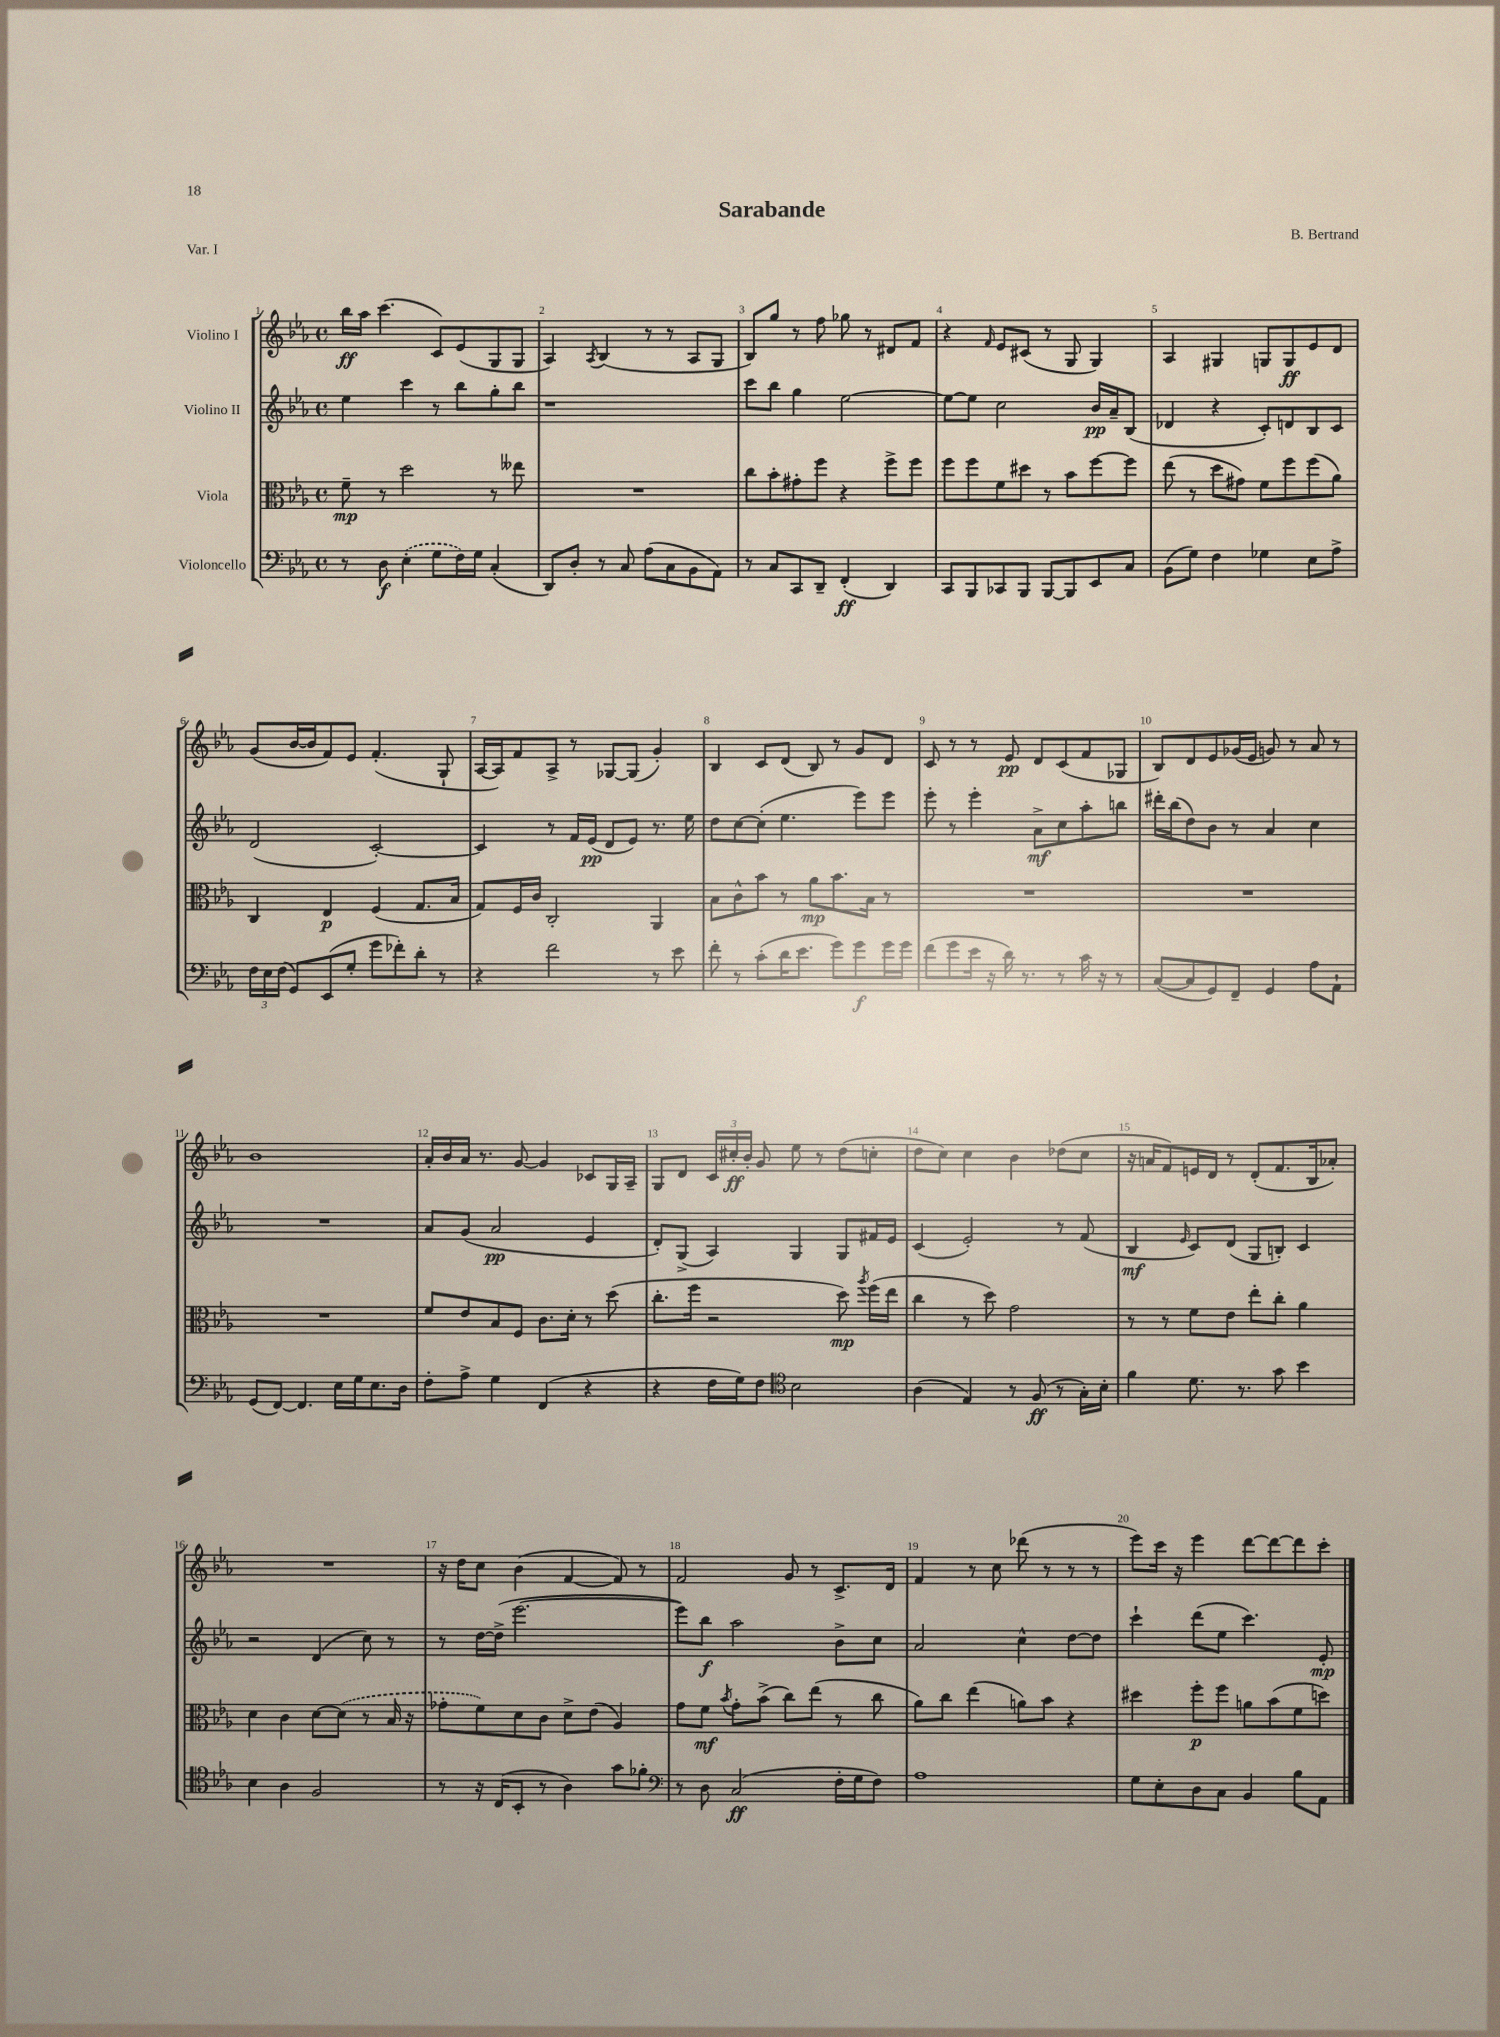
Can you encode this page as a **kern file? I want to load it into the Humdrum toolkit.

**kern	**kern	**kern	**kern
*staff4	*staff3	*staff2	*staff1
*clefF4	*clefC3	*clefG2	*clefG2
*k[b-e-a-]	*k[b-e-a-]	*k[b-e-a-]	*k[b-e-a-]
*M4/4	*M4/4	*M4/4	*M4/4
*met(c)	*met(c)	*met(c)	*met(c)
8r	8f~\	4ee-\	16bb-\LL
.	.	.	16aa-\JJ
8D\	8r	.	(4.ccc\
(4E-'\	2dd\	4ccc\	.
8G\L	.	8r	8c/L)
16F\L)	.	8bb-\L	(8e-/
16G\JJ	.	.	.
(4C'/	8r	8gg'\	8G/
.	8ee--\	8bb-\J	8G/J
=	=	=	=
8DD/L)	1r	1r	4A-/)
8D'/J	.	.	.
.	.	.	8qA-/
8r	.	.	(4B-/
8C/	.	.	.
(8A-\L	.	.	8r
8C\	.	.	8r
8BB-\	.	.	8A-/L
8AA-\J)	.	.	8G/J
=	=	=	=
8r	8cc\L	8ccc\L	8B-/L)
8C/L	8b-'\	8bb-\J	8gg/J
8CC/	8g#'\	4gg\	8r
8DD~/J	8ff\J	.	8ff\
(4FF'/	4r	[2ee-\	8gg-\
.	.	.	8r
4DD/)	8ff^\L	.	8d#/L
.	8ff\J	.	8f/J
=	=	=	=
8CC/L	8ff\L	8ee-\_L	4r
8BBB-/	8ff\	8ee-\]J	.
.	.	.	16qqf/
8CC-/	8f\	2cc\	8e-/L
8BBB-/J	8dd#\J	.	(8c#/J
[8BBB-/L	8r	.	8r
8BBB-/]	8b-\L	.	8G/
8EE-/	[8ff\	16b-/LL	4G/)
.	.	16a-~/J	.
8C/J	8ff\]J	(8B-/J	.
=	=	=	=
(8BB-\L	(8ee-\	4d-/	4A-/
8G\J)	8r	.	.
4F\	8dd\L	4r	4G#/
.	8g#\J)	.	.
4G-\	8f\L	8c'/L)	8G/L
.	8ff\	8d/	8G/
8E-\L	(8ff\	8B-/	8e-/
8A-^\J	8a-\J)	8c/J	8d/J
=	=	=	=
24F\LL	4C/	(2d/	(8g/L
24E-\	.	.	.
(24F\JJ	.	.	.
8GG/L)	.	.	[16b-/L
.	.	.	16b-/]J
(8EE-/	4E-/	.	8f/)
8G'/J	.	.	8e-/J
8g\L	(4F/	[2c'/)	(4.f'/
8f-'\)	.	.	.
8d'\J	8.G/L	.	.
8r	.	.	8G`/
.	16B-/Jk	.	.
=	=	=	=
4r	8G/L)	4c/]	[16A-/LL
.	.	.	16A-/]J)
.	16F/L	.	8f/
.	16c/JJ	.	.
2f\	2C'/	8r	8A-^/J
.	.	16f/LL	8r
.	.	(16e-/JJ	.
.	.	8d/L	[8G-/L
.	.	8e-/J)	(8G-/]J
8r	4AA-/	8.r	4g'/)
8e-\	.	.	.
.	.	16ee-\	.
=	=	=	=
8f'\	8B-\L	8dd\L	4B-/
8r	8c^^\	[8cc\	.
(8c'\L	8b-\J	(8cc'\]J	8c/L
16d\K	8r	4.ee-\	(8d/J
8.e-\J	.	.	.
.	8a-\L	.	8B-/)
8g\L)	8.b-\	.	8r
8g\	.	8eee-\L)	8g/L
.	16B-\Jk	.	.
16g\L	8r	8eee-\J	8d/J
16g\JJ	.	.	.
=	=	=	=
(8f\L	1r	8eee-'\	8c/
8g\	.	8r	8r
16e-\Jk	.	4eee-'\	8r
16r	.	.	.
16d\)	.	.	8e-/
8.r	.	.	.
.	.	8a-^\L	8d/L
8r	.	8cc\	(8c/
16c\	.	8aa-'\	8f/
16r	.	.	.
8r	.	8bb\J	8G-/J
=	=	=	=
([8C/L	1r	16ddd#'\LL	8B-/L)
.	.	(16bb-\J	.
8C/]	.	8dd\)	8d/
8GG/)	.	8b-\J	8e-/
8FF~/J	.	8r	(16g-/L
.	.	.	16e-/JJ
4GG/	.	4a-/	8g/)
.	.	.	8r
8A-\L	.	4cc\	8a-/
8AA-`\J	.	.	8r
=	=	=	=
(8GG/L	1r	1r	1b-
[8FF/J)	.	.	.
4.FF/]	.	.	.
16E-\LL	.	.	.
16G\J	.	.	.
8.E-\	.	.	.
16D\Jk	.	.	.
=	=	=	=
8F'\L	8f/L	8a-/L	16a-'/LL
.	.	.	16b-/
8A-^\J	8e-/	(8g/J	16a-/JJ
.	.	.	8.r
4G\	8B-/	2a-/	.
.	8F/J	.	[8g/
(4FF/	8.c\L	.	4g/]
.	16d'\Jk	.	.
4r	8r	4e-/	8c-/L
.	(8dd\	.	16G/L
.	.	.	16A-~/JJ
=	=	=	=
4r	8.cc'\L	8d'/L)	8G/L
.	.	(8G^/J	8d/J
.	16ff\Jk	.	.
16F\LL	2r	4A-/)	24c/LL
.	.	.	24cc#'/
16G\J)	.	.	.
.	.	.	24b-'/JJ
8F\J	.	.	8g/
*clefC4	*	*	*
2B-\	.	4G/	8ee-\
.	.	.	8r
.	8dd\)	8G/L	(8dd\L
.	8qaa-/	.	.
.	(16ff\LL	16f#/L	8cc'\J
.	16ee-\JJ	16e-/JJ	.
=	=	=	=
(4A-\	4cc\	(4c/	8dd\L
.	.	.	8cc\J)
4E-/)	8r	2e-'/)	4cc\
.	8dd\)	.	.
8r	2g\	.	4b-\
(8F/	.	.	.
8r	.	8r	(8dd-\L
16G'\LL)	.	(8f/	8cc\J
16B-'\JJ	.	.	.
=	=	=	=
4f\	8r	4B-/	16r
.	.	.	16a/LK
.	8r	.	8f/)
.	.	16qqe-/	.
8.d\	8f\L	8c/L)	16e/L
.	.	.	16d/JJ
.	8e-\J	(8d/J	8r
8.r	.	.	.
.	8ee-'\L	8G/L	(8d'/L
8g\	8cc'\J	8B'/J)	8.f/
4b-\	4a-\	4c/	.
.	.	.	16B-/k
.	.	.	8a-'/J)
=	=	=	=
4B-\	4d\	2r	1r
4A-\	4c\	.	.
2F/	[8d\L	(4d/	.
.	(8d\]J	.	.
.	8r	8cc\)	.
.	16B-/	8r	.
.	16r	.	.
=	=	=	=
8r	8g-'\L	8r	16r
.	.	.	16dd\LK
16r	8f\)	[16dd\LL	8cc\J
(16C/LK	.	(16dd^\]JJ	.
8BB-'/J	8d\	[2.eee-\	(4b-\
8r	8c\J	.	.
4A-\)	8d^\L	.	[4f/
.	(8e-\J	.	.
8g\L	4A-/)	.	8f/])
8f-'\J	.	.	8r
=	=	=	=
*clefF4	*	*	*
8r	8g\L	8eee-\]L)	2f/
8D\	8f\J	8bb-\J	.
.	8qb-/	.	.
(2C/	8g'\L	2aa-\	.
.	(8b-^\J	.	.
.	8cc\L)	.	8g/
.	(8ee-\J	.	8r
16F'\LL	8r	8b-^\L	8.c^/L
16G\J	.	.	.
8F\J)	8cc\	8cc\J	.
.	.	.	16d/Jk
=	=	=	=
1A-	8a-\L)	2a-/	4f/
.	8cc\J	.	.
.	(4ee-\	.	8r
.	.	.	8cc\
.	8a\L)	4cc^^\	(8ddd-\
.	8b-\J	.	8r
.	4r	[8dd\L	8r
.	.	8dd\]J	8r
=	=	=	=
8G\L	4dd#\	4ccc`\	8eee-\L)
8E-'\	.	.	16ccc\Jk
.	.	.	16r
8D\	8ff'\L	(8ddd\L	4eee-\
8C\J	8ff\J	8ee-\J	.
4BB-/	8a\L	4.ccc\)	[8ddd\L
.	(8b-\	.	8ddd\_
8B-\L	8f\	.	8ddd\]
8AA-\J	8dd\J)	8e-'/	8ccc'\J
==	==	==	==
*-	*-	*-	*-
